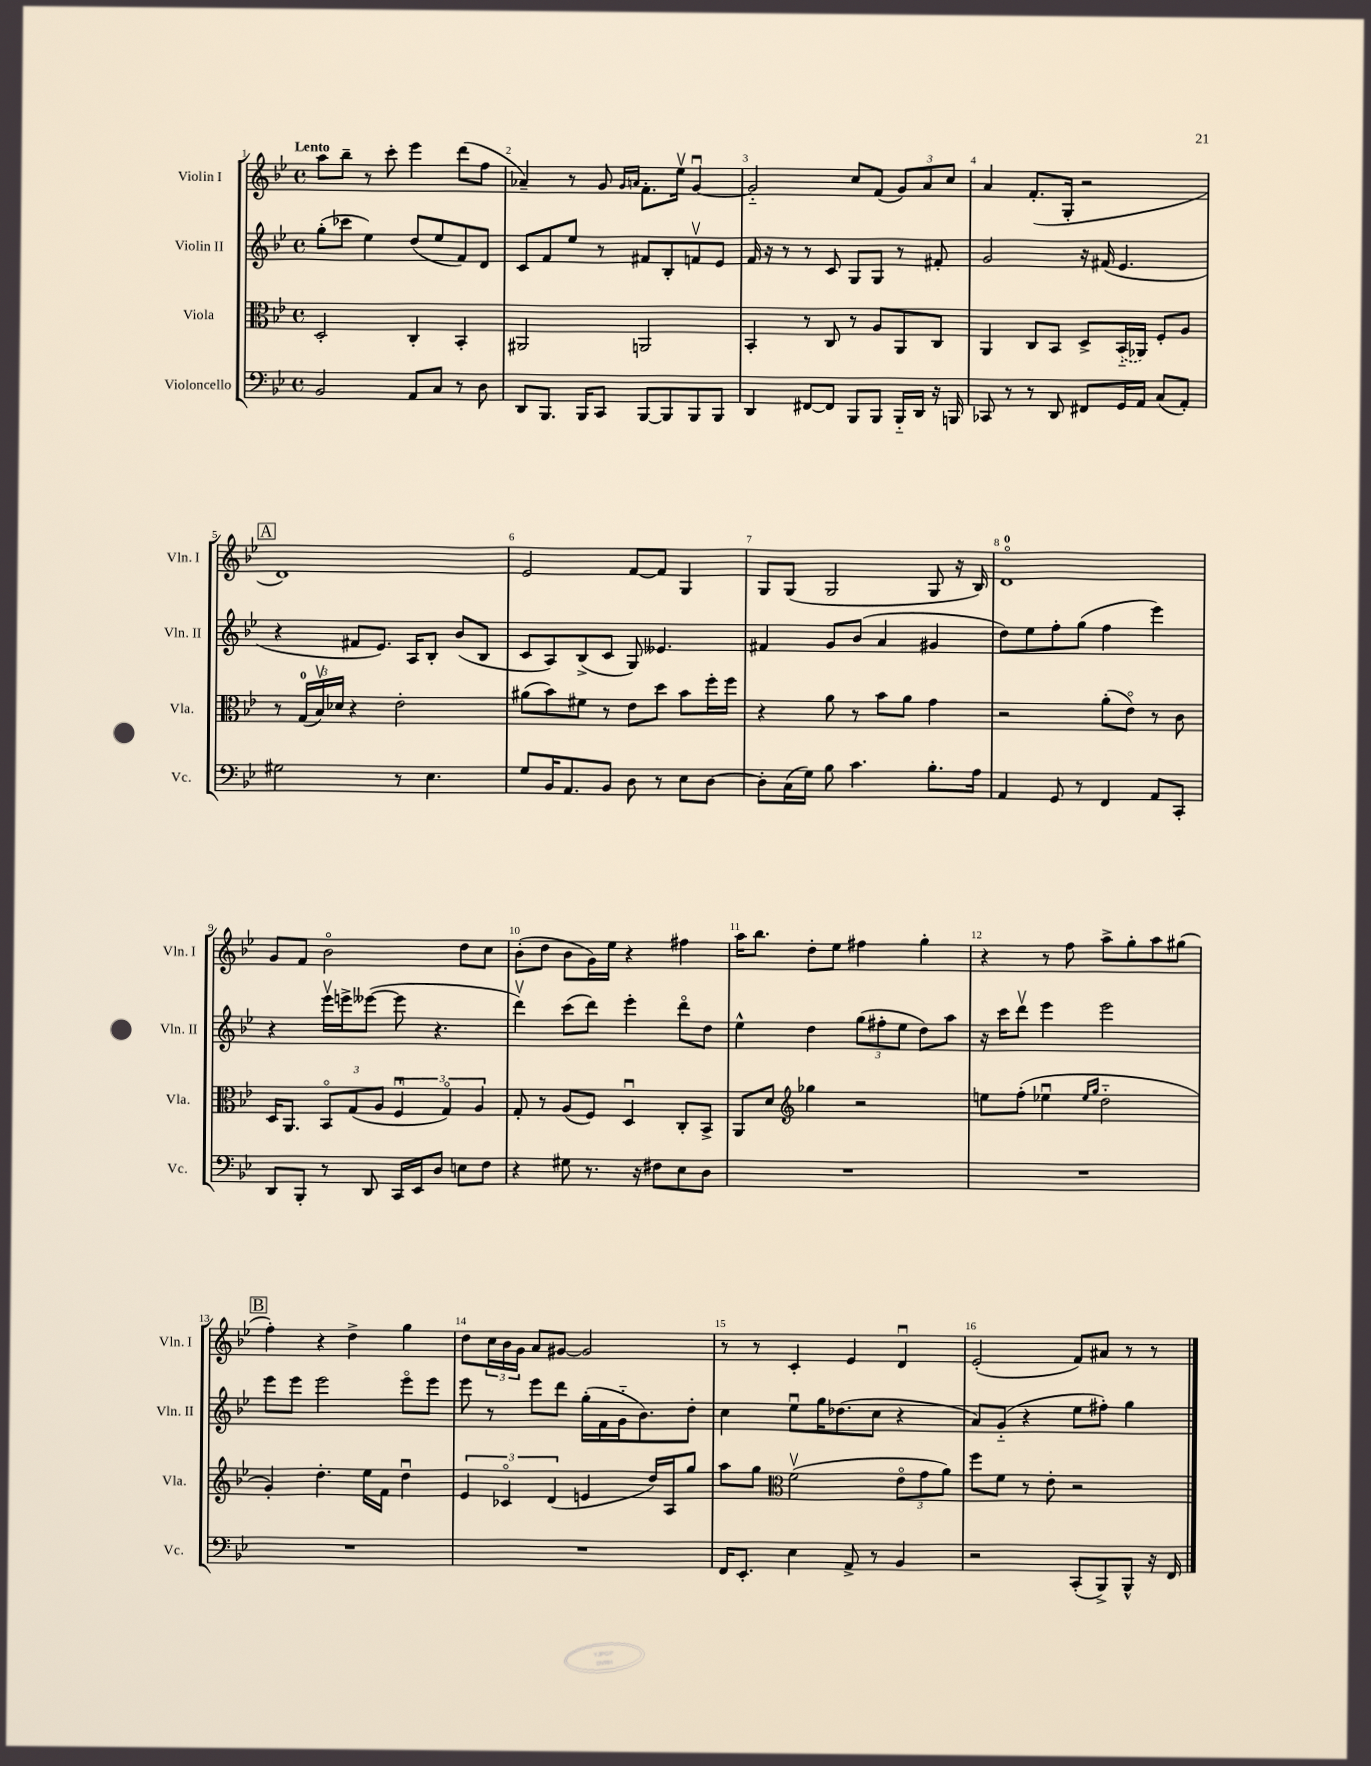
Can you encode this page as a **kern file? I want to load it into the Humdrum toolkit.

**kern	**kern	**kern	**kern
*staff4	*staff3	*staff2	*staff1
*clefF4	*clefC3	*clefG2	*clefG2
*k[b-e-]	*k[b-e-]	*k[b-e-]	*k[b-e-]
*M4/4	*M4/4	*M4/4	*M4/4
*met(c)	*met(c)	*met(c)	*met(c)
2BB-	2D'	(8gg'	8aa
.	.	8ccc-	8bb-~
.	.	4ee-)	8r
.	.	.	8ccc'
8AA	4C'	(8dd	4eee-
8C	.	8ee-	.
8r	4BB-'	8f)	(8ddd
8D	.	8d	8ff
=	=	=	=
8DD	2AA#	8c	4a-~)
8.BBB-	.	8f	.
.	.	8ee-	8r
16BBB-	.	.	.
8CC	.	8r	8g
.	.	.	16qqg
.	.	.	16qqa
[8BBB-	2AA	8f#	8.f'
8BBB-]	.	8B-'	.
.	.	.	16ee-v
8BBB-	.	8fv	[4gu
8BBB-	.	8e-	.
=	=	=	=
4DD	4BB-'	16f	2g'~]
.	.	16r	.
.	.	8r	.
[8FF#	8r	8r	.
8FF#]	8C	8c	.
8BBB-	8r	8G	8cc
8BBB-	8A	8G	(8f
16BBB-'~	8AA	8r	12g)
16DD	.	.	.
.	.	.	12a
16r	8C	8f#'	.
.	.	.	12cc
16BBB	.	.	.
=	=	=	=
8CC-	4AA	2g	4a
8r	.	.	.
8r	8C	.	(8.f'
8DD	8BB-	.	.
.	.	.	16G'
8FF#	8D^	16r	2r
.	.	(16f#	.
16GG	(16BB-'~	4.e-	.
16AA	16AA-)	.	.
(8C	8F'	.	.
8AA')	8A	.	.
=	=	=	=
2G#	8r	4r	1d)
.	(24G	.	.
.	24B-v)	.	.
.	24d-	.	.
.	4r	8f#	.
.	.	8.e-)	.
8r	2e-'	.	.
.	.	16A	.
4.E-	.	8B-'	.
.	.	(8b-	.
.	.	8B-	.
=	=	=	=
8G	(8a#	8c	2e-
16BB-	8b-)	8A)	.
8.AA	.	.	.
.	8f#	(8B-^	.
8BB-	8r	8c	.
8D	8e-	8G)	[8f
8r	8dd	4.e--	8f]
8E-	8b-	.	4G
[8D	16ff'	.	.
.	16ff	.	.
=	=	=	=
8D']	4r	4f#	8G
(16C	.	.	(8G
16G)	.	.	.
8B-	8a	8g	2G
4.c	8r	(8b-	.
.	8b-	4a	.
.	8a	.	.
8.B-'	4g	4g#	8G
.	.	.	16r
16A	.	.	16B-)
=	=	=	=
4AA	2r	8dd)	1do
.	.	8ee-	.
8GG	.	8ff'	.
8r	.	(8gg	.
4FF	(8a'	4ff	.
.	8e-o)	.	.
8AA	8r	4eee-)	.
8CC'	8c	.	.
=	=	=	=
8DD	16D	4r	8g
.	8.AA	.	.
8BBB-'	.	.	8f
8r	12BB-o	16eee-v	2b-o
.	.	16eee^	.
.	(12G	.	.
8DD	.	([8eee--	.
.	12A	.	.
16CC	6Fu	8eee--]	.
16EE-	.	.	.
8D	.	4.r	.
.	6Go)	.	.
8E	.	.	8dd
.	6A	.	.
8F	.	.	8cc
=	=	=	=
4r	8G'	4dddv)	(8b-'
.	8r	.	8dd
8G#	(8A	(8ccc	8b-
8.r	8F)	8ddd)	16g)
.	.	.	16ee-
.	4Du	4eee-'	4r
16r	.	.	.
8F#	.	.	.
8E-	8C'	8dddo	4ff#
8D	8BB-^	8dd	.
=	=	=	=
1r	8AA	4ee-^^	16aa
.	.	.	8.bb-
.	8d	.	.
*	*clefG2	*	*
.	4gg-	4dd	8dd'
.	.	.	8ee-
.	2r	(12gg	4ff#
.	.	12ff#'	.
.	.	12ee-	.
.	.	8dd)	4gg'
.	.	8aa	.
=	=	=	=
1r	8ee	16r	4r
.	.	16ccc	.
.	(8ff'	8dddv	.
.	4ee-u	4eee-	8r
.	.	.	8ff
.	16qqee-	.	.
.	16qqgg	.	.
.	2dd'~	2eee-	8aa^
.	.	.	8gg'
.	.	.	8aa
.	.	.	(8gg#
=	=	=	=
1r	4g')	8eee-	4ff')
.	.	8eee-	.
.	4.dd'	2eee-	4r
.	.	.	4dd^
.	16ee-	.	.
.	16f	.	.
.	4ddu	8eee-o	4gg
.	.	8eee-	.
=	=	=	=
1r	6e-	8eee-	8dd
.	.	8r	24cc
.	6c-o	.	24b-
.	.	.	24g
.	.	8eee-	8a
.	(6d	.	.
.	.	8ddd	[8g#
.	4e	(16gg'	2g#]
.	.	16f	.
.	.	16g'~	.
.	.	8.b-)	.
.	16dd)	.	.
.	16A	.	.
.	8gg	8dd'	.
=	=	=	=
16FF	8aa	4cc	8r
8.EE-'	.	.	.
.	8gg	.	8r
*	*clefC3	*	*
4E-	(2fv	8ee-u	4c'
.	.	16gg	.
.	.	(8.dd-	.
8AA^	.	.	4e-
8r	.	8cc	.
4BB-	12e-o	4r	4du
.	12g	.	.
.	12a)	.	.
=	=	=	=
2r	8ff	8a)	(2e-'
.	8f	(8g'~	.
.	8r	4r	.
.	8e-'	.	.
(8CC'	2r	8ee-	8f)
8BBB-^)	.	8ff#')	8a#
8BBB-^^	.	4gg	8r
16r	.	.	8r
16FF	.	.	.
==	==	==	==
*-	*-	*-	*-
